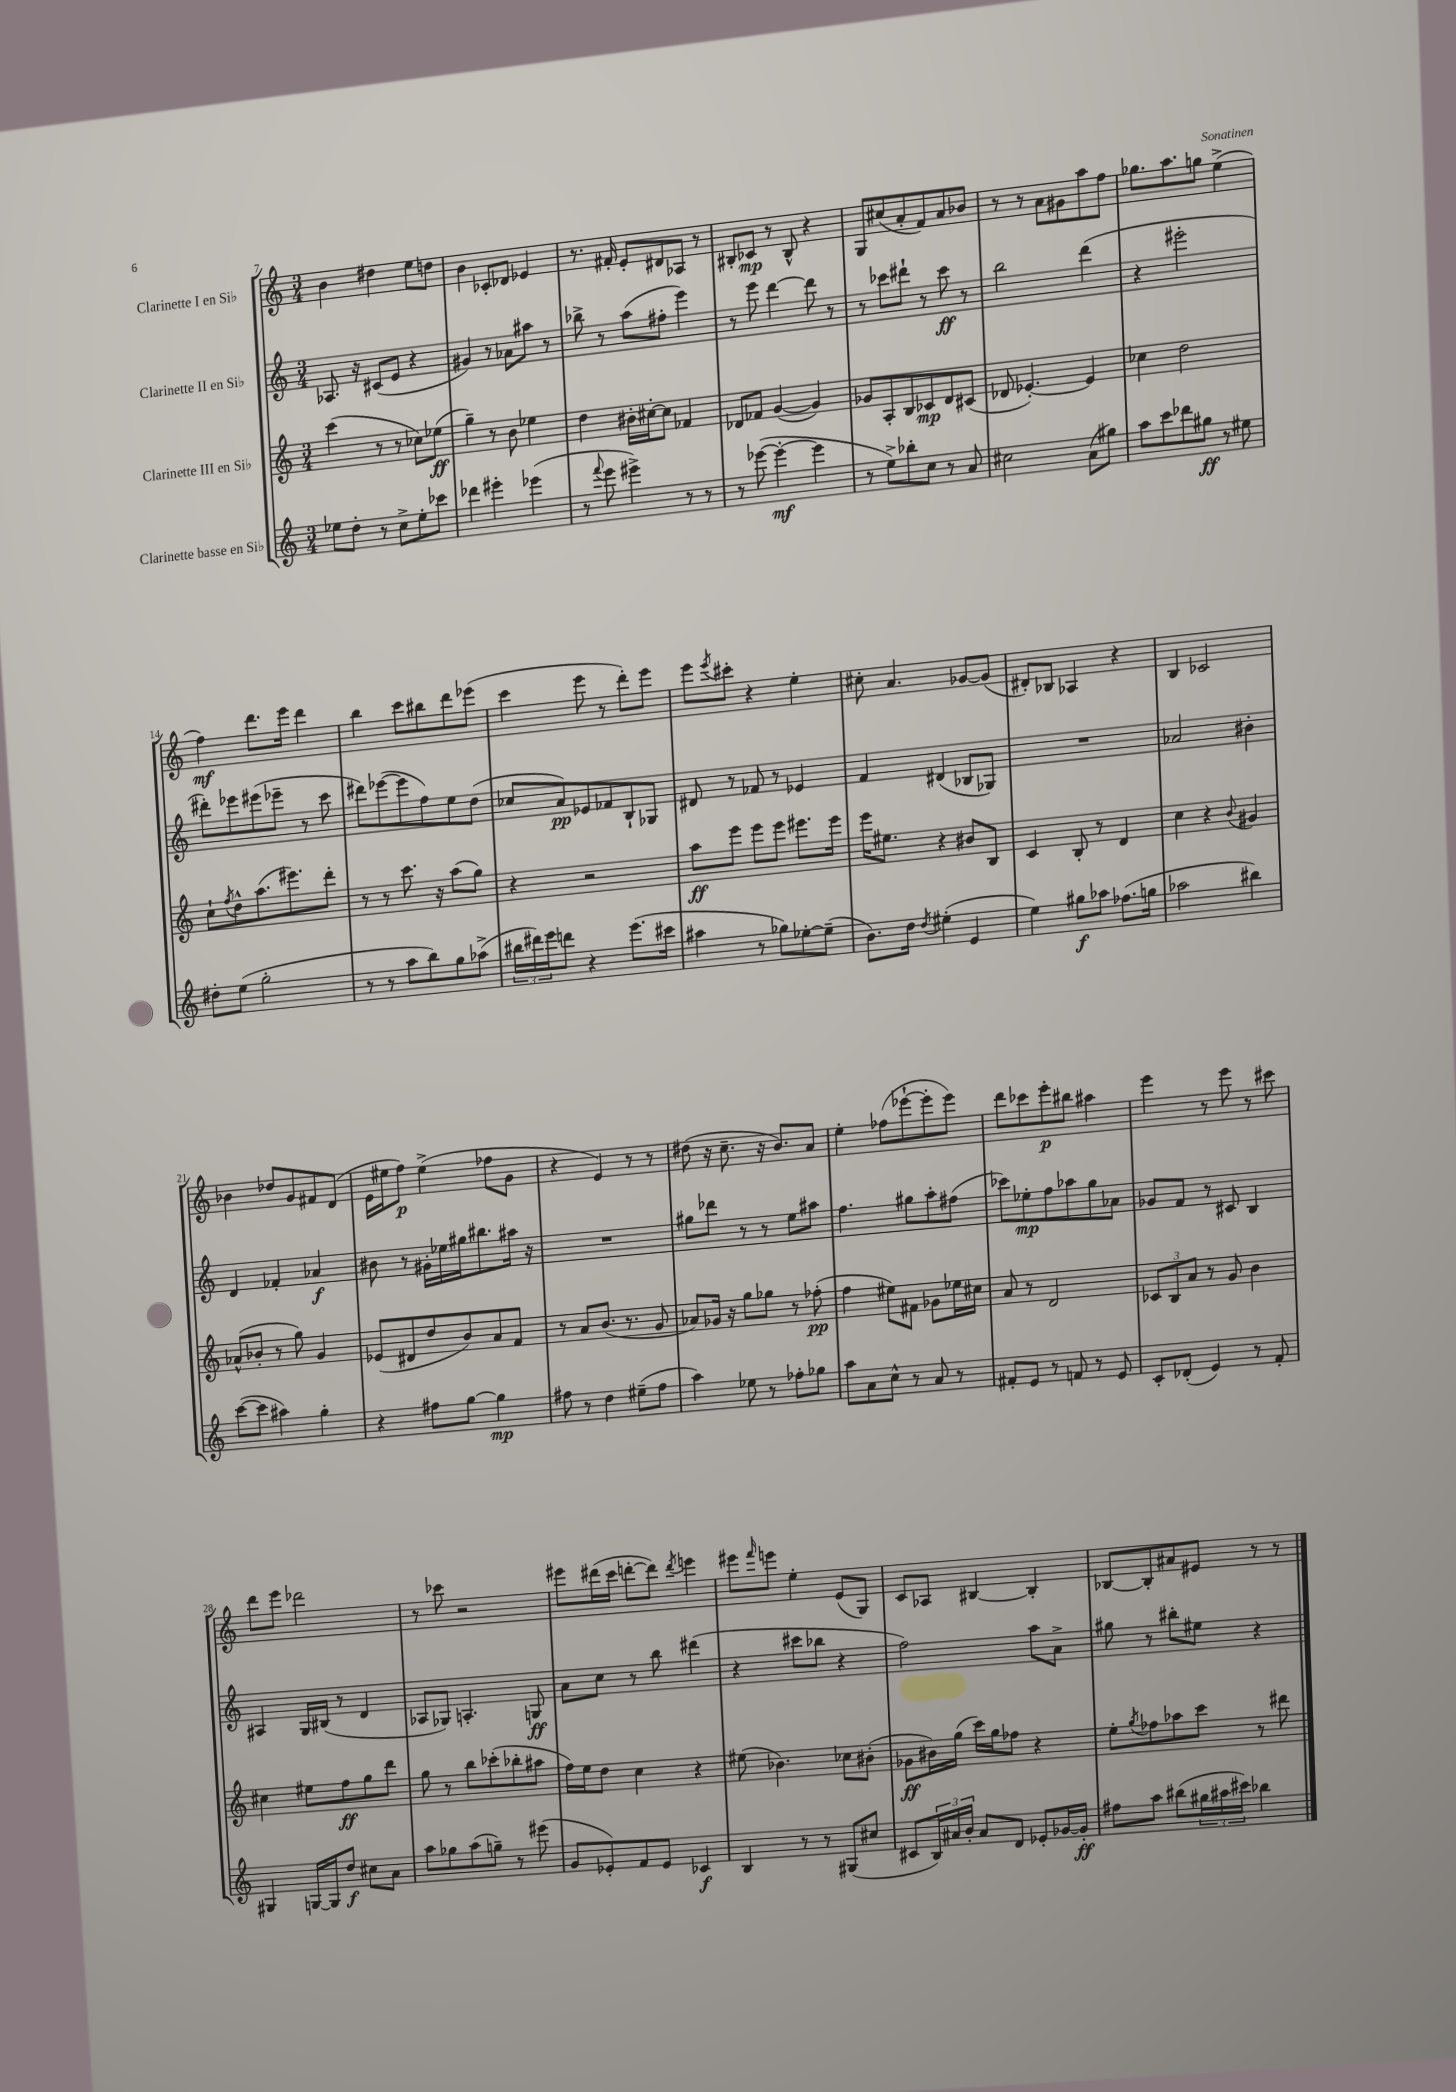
<<
\new StaffGroup <<
\new Staff = "s0" \with { instrumentName = "Clarinette I en Sib" } {
    \clef treble \key c \major \numericTimeSignature \time 3/4
    b'4 dis''4 e''8 d''8 |
    b'4 ces'8-. des'8 ees'4 |
    r8. fis'16-. e'8-. dis'8 aes8 r8 |
    bis8-. ces'8\mp r8 bis8-^ r4 |
    g8 cis''8( a'8-. f'8) a'8 bes'8 |
    r8 r8 a'8 gis'8 a''8 f''8 |
    ges''8. a''8. g''8 e''4->( |
    f''4\mf) d'''8. e'''16 d'''4 |
    b''4 c'''8 bis''8 d'''8 ees'''8( |
    c'''4 e'''8 r8 d'''8-.) e'''8 |
    e'''8 \acciaccatura { e'''8 } cis'''8-. r4 e''4-. |
    cis''8-. a'4. ges'8~ ges'8( |
    dis'8-.) bes8 aes4 r4 |
    b4 ces'2 |
    bes'4 des''8 g'8 fis'8 d'8( |
    e'16 eis''16 f''8\p) eis''4->( fes''8 g'8 |
    r4 e'4) r8 r8 |
    dis''8( r16 c''8.-- r16 b'8.) a'8 |
    e''4-. fes''8( ees'''8~-! ees'''8-. ees'''8) |
    d'''8 ces'''8 e'''8-.\p bis''8 ais''4 |
    e'''4 r8 e'''8 r8 cis'''8 |
    d'''8 e'''8 des'''2 |
    r8 ces'''8 r2 |
    eis'''8 dis'''16( c'''16 d'''8~-. d'''8) \acciaccatura { d'''8 } e'''4 |
    eis'''8 \grace { f'''16 } e'''8 e''4-. e'8( g8) |
    c'8 aes8 bis4~ bis4-. |
    bes8~ bes8-. ais'8 eis'8 r8 r8 \bar "|." |
}
\new Staff = "s1" \with { instrumentName = "Clarinette II en Sib" } {
    \clef treble \key c \major \numericTimeSignature \time 3/4
    aes8. r16 cis'8( e'8 r4 |
    gis'4) r8 aes'8 ais''8 r8 |
    bes''8-> r8 a''8( fis''8-. e'''4) |
    r8 e'''8 d'''4~ d'''8 r8 |
    r8 ces'''8 dis'''8-! r8 ces'''8\ff r8 |
    b''2 d'''4( |
    r4 eis'''2-. |
    dis'''8-.) ees'''8 eis'''8( ees'''8-- r8 c'''8 |
    dis'''8) ees'''8~( ees'''8 f''8) e''8 d''8( |
    ces''8 a'8\pp) ees'8 fes'8 b8-! ges8 |
    dis'8 r8 fes'8 r8 ees'4 |
    f'4 dis'4( bes8 ges8) |
    R2. |
    aes'2 bis'4-. |
    d'4 fes'4-. aes'4\f |
    bis'8 r8 gis'16-. ees''16 gis''16 bis''8. ais''16 r16 |
    R2. |
    gis''8 des'''8 r8 r8 e''8 ais''8 |
    f''4. gis''8 a''8-. fis''8( |
    ces'''8) ees''8-.\mp f''8 aes''8 g''8 aes'8 |
    ges'8 f'8 r8 cis'8 b4 |
    ais4 g16 bis16( r8 d'4 |
    aes8 ges8) a4.-. g8\ff |
    a'8 c''8 r8 b''8 dis'''4( |
    r4 cis'''8 bes''8 r4 |
    f''2) a''8 a'8-> |
    gis''8 r8 bis''8-. eis''8 r4 \bar "|." |
}
\new Staff = "s2" \with { instrumentName = "Clarinette III en Sib" } {
    \clef treble \key c \major \numericTimeSignature \time 3/4
    c'''4( r8 r8 ces''8) ees''8\ff( |
    g''4--) r8 b'8 ees''4 |
    d''4 bis'16-. cis''16~-. cis''8 fes'4 |
    des'8 fes'8 g'4~( g'4) |
    ges'8 a8-. b8 ces'8\mp d'8 cis'8( |
    des'8 ees'4.~-.) ees'4 |
    ces''4 d''2 |
    c''8-! \acciaccatura { f''8 } d''8-^ a''8.( eis'''8.) d'''8-. |
    r8 r8 c'''8. r16 a''8( g''8) |
    r4 r2 |
    a''8\ff e'''8 e'''8 e'''8 eis'''8. eis'''16 |
    e'''16 eis''8. r4 bis'8 b8 |
    c'4 b8-. r8 d'4 |
    c''4 r4 \appoggiatura { b'8 } gis'4 |
    aes'8-^( bes'8-. r8 g''8) g'4 |
    ees'8( dis'8 d''8 b'8) a'8 f'8 |
    r8 a'8 b'8.( r8. g'8 |
    aes'8) ges'16 r16 g''8 ges''8 r8 fes''8-.\pp( |
    f''4 eis''8) fis'8 ges'8 ees''16 cis''16 |
    a'8 r8 d'2 |
    \tuplet 3/2 { ces'8 b8 a'8 } r8 g'8 b'4 |
    cis''4 eis''8 f''8\ff g''8 d'''8 |
    g''8 r8 b''8 ces'''8-.( bes''8-. ais''8 |
    f''16) e''16 d''8 c''4 r4 |
    eis''8( bes'4.) ces''8 bis'8-.( |
    ges'8\ff bis'16) g''16( c'''16) g''16 fes''8 r4 |
    e''8-. \acciaccatura { g''8 } fes''8 aes''8 c'''8 r8 dis'''8 \bar "|." |
}
\new Staff = "s3" \with { instrumentName = "Clarinette basse en Sib" } {
    \clef treble \key c \major \numericTimeSignature \time 3/4
    ees''8 d''8-. r8 c''8-> ees''8-. ces'''8 |
    des'''4 eis'''4-. ees'''4( |
    r8 \appoggiatura { f'''8 } e'''8 eis'''4->) r8 r8 |
    r8 ees'''8~( ees'''4~-.\mf ees'''4 |
    r8 e''8->) bes''8-. c''8 r8 a'8 |
    cis''2 a'8( gis''8) |
    a''8 c'''8 des'''8 gis''8\ff r8 eis''8 |
    dis''8-. e''8( g''2-. |
    r8 r8 a''8 b''8) g''8 aes''8->( |
    \tuplet 3/2 { bis''16 dis'''16) e'''16 } d'''8 r4 e'''8.( cis'''16 |
    ais''4 r8 ges''8) ees''8~-. ees''8--( |
    b'8.) d''16 \acciaccatura { d''8 } eis''4-.( e'4 |
    e''4) gis''8\f aes''8 fes''8.( g''16 |
    aes''2 bis''4) |
    c'''8~( c'''8 ais''4) g''4-. |
    r4 fis''8 g''8~ g''4\mp |
    fis''8 r8 d''4 eis''8--( fis''8 |
    a''4) ees''8 r8 fes''8-. ges''8 |
    a''8 a'8 c''8-^ r8 a'8 r8 |
    fis'8-. e'8 r8 f'8 r8 e'8 |
    c'8-. des'8-.( e'4) r8 f'8-. |
    gis4 g16~ g16 d''8\f cis''8 a'8 |
    a''8 ges''8 a''8( g''8--) r8 eis'''8( |
    g'8 ees'8-.) f'8 ees'8 ces'4\f |
    b4 r8 r8 gis8( cis''8 |
    cis'8 \tuplet 3/2 { b16) ais'16 b'16-. } ais'8 d'8 ees'8-. ges'16~ ges'16-.\ff |
    fis''8 a''8 bis''8( \tuplet 3/2 { gis''16 ais''16 cis'''16) } bes''4 \bar "|." |
}
>>
>>
\layout { \context { \Score currentBarNumber = #7 } }
